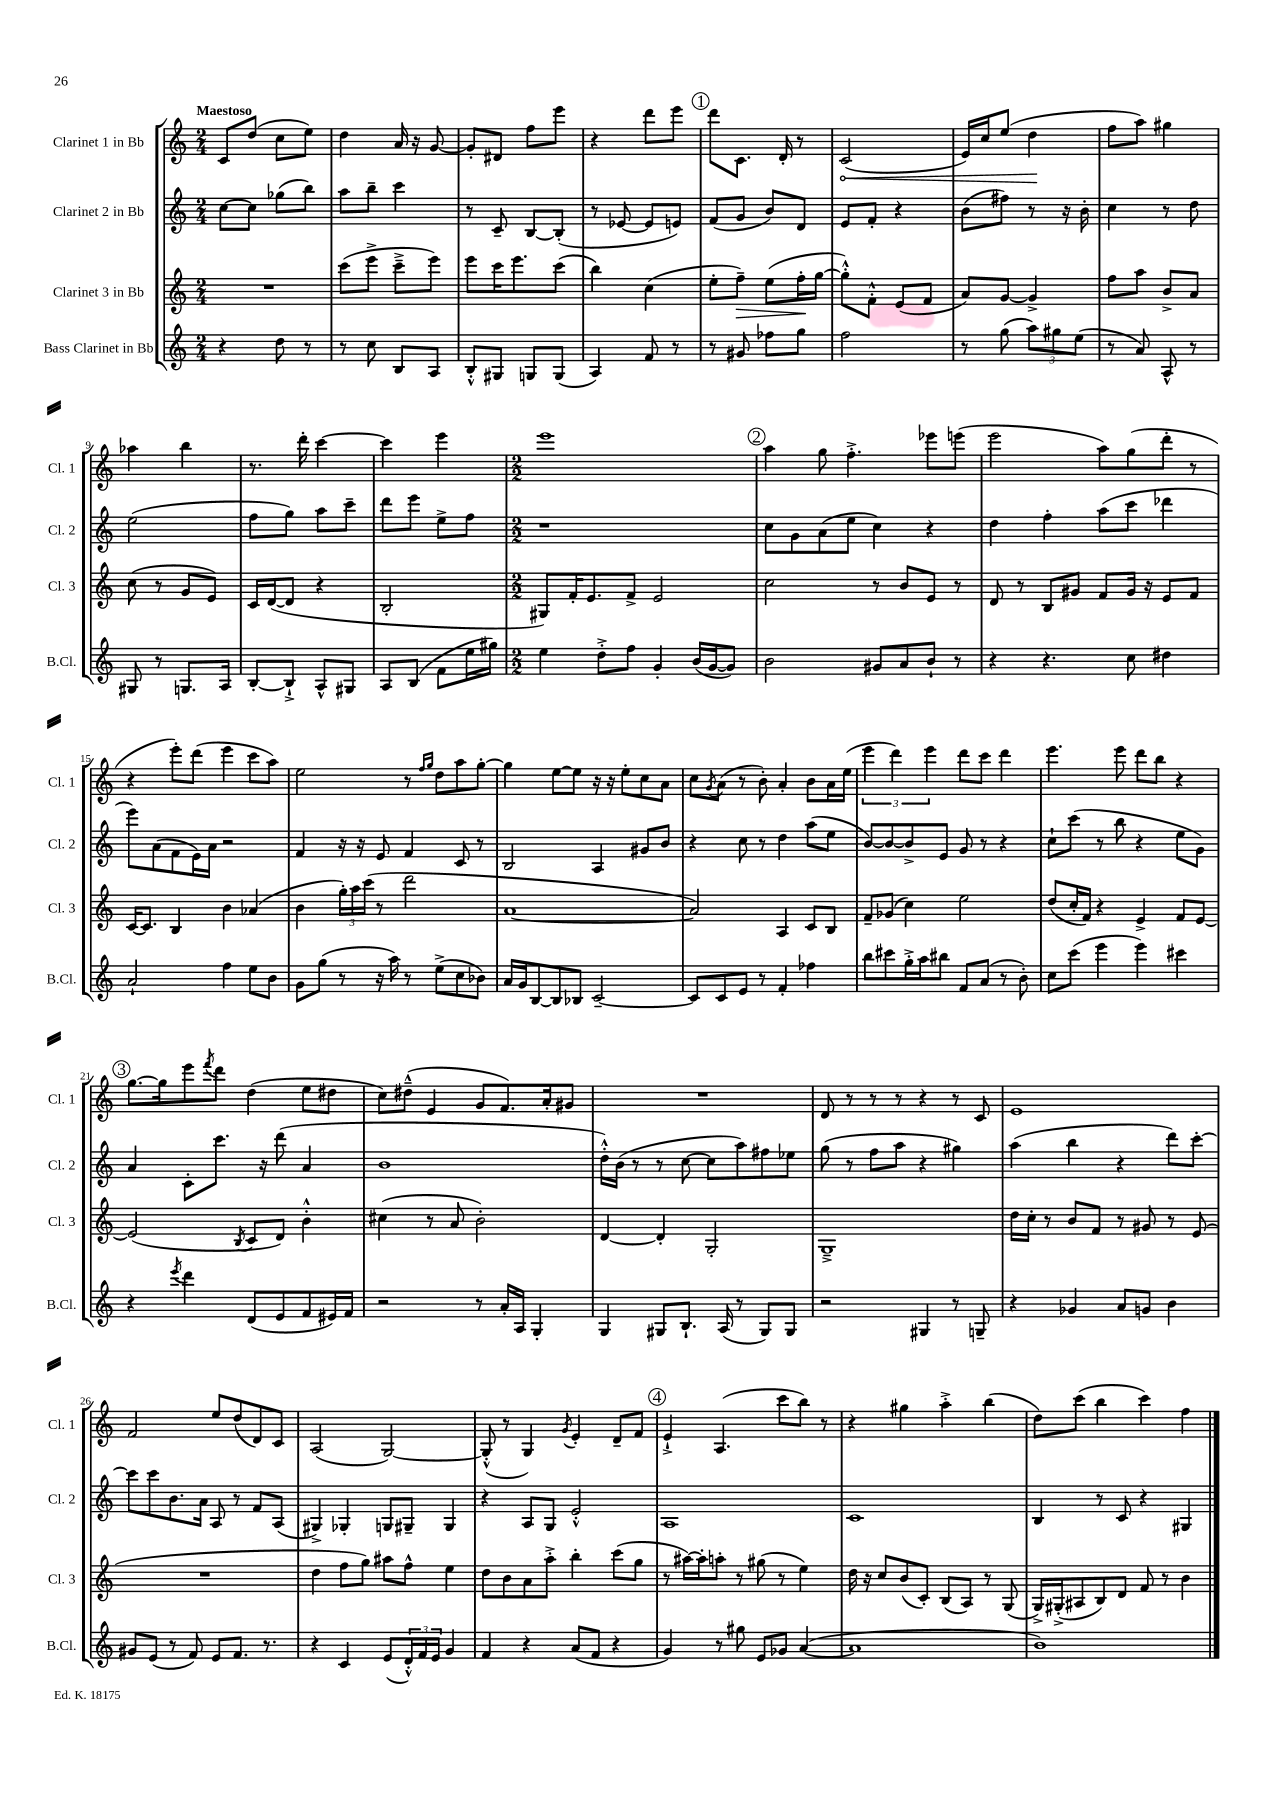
<<
\new StaffGroup <<
\new Staff = "s0" \with { instrumentName = "Clarinet 1 in Bb" shortInstrumentName = "Cl. 1" } {
    \clef treble \key c \major \numericTimeSignature \time 2/4 \tempo "Maestoso"
    c'8 d''8( c''8 e''8) |
    d''4 a'16 r16 g'8~ |
    g'8-. dis'8 f''8 e'''8 |
    r4 d'''8 e'''8 |
    \mark \markup { \circle "1" } d'''8 c'8. d'16-. r8 |
    \once \override Hairpin.circled-tip = ##t c'2\<( |
    e'16) c''16 e''8( d''4\! |
    f''8 a''8) gis''4 |
    aes''4 b''4 |
    r8. d'''16-. c'''4~ |
    c'''4 e'''4 |
    \numericTimeSignature \time 2/2 e'''1 |
    \mark \markup { \circle "2" } a''4 g''8 f''4.-.-> ees'''8 e'''8( |
    e'''2 a''8) g''8( d'''8-. r8 |
    r4 e'''8-.) d'''8( e'''4 c'''8 a''8) |
    e''2 r8 \grace { f''16 g''16 } d''8 a''8 g''8~-. |
    g''4 e''8~ e''8 r16 r16 e''8-. c''8 a'8 |
    c''8 \acciaccatura { g'8 } a'8( r8 b'8-.) a'4-. b'8 a'16 e''16( |
    \tuplet 3/2 { e'''4 d'''4) e'''4 } d'''8 c'''8 d'''4 |
    e'''4. e'''8 d'''8 b''8 r4 |
    \mark \markup { \circle "3" } g''8.~ g''16 e'''8 \acciaccatura { f'''8 } d'''8 d''4( e''8 dis''8 |
    c''8) dis''8---^( e'4 g'8 f'8.) a'16-. gis'8 |
    R1 |
    d'8 r8 r8 r8 r4 r8 c'8 |
    e'1 |
    f'2 e''8 d''8( d'8) c'8 |
    a2( g2~) |
    g8-.-^( r8 g4) \acciaccatura { g'8 } e'4-. d'8-- f'8 |
    \mark \markup { \circle "4" } e'4-!-> a4.( c'''8 b''8) r8 |
    r4 gis''4 a''4-.-> b''4( |
    d''8) c'''8( b''4 c'''4) f''4 \bar "|." |
}
\new Staff = "s1" \with { instrumentName = "Clarinet 2 in Bb" shortInstrumentName = "Cl. 2" } {
    \clef treble \key c \major \numericTimeSignature \time 2/4
    c''8~ c''8 ges''8( b''8) |
    a''8 b''8-- c'''4 |
    r8 c'8-- b8~ b8-.( |
    r8 ees'8~ ees'8 e'8) |
    \mark \markup { \circle "1" } f'8( g'8 b'8) d'8 |
    e'8 f'8-. r4 |
    b'8( fis''8) r8 r16 b'16-. |
    c''4 r8 d''8 |
    e''2( |
    f''8 g''8) a''8 c'''8-- |
    d'''8 e'''8 e''8-> f''8 |
    \numericTimeSignature \time 2/2 r1 |
    \mark \markup { \circle "2" } c''8 g'8 a'8( e''8 c''4) r4 |
    d''4 f''4-. a''8( c'''8 des'''4 |
    e'''8) a'8( f'8 e'16) a'16 r2 |
    f'4 r16 r16 e'8 f'4 c'8 r8 |
    b2 a4 gis'8 b'8 |
    r4 c''8 r8 d''4 a''8( e''8 |
    b'8~) b'8~ b'8-> e'8 g'8 r8 r4 |
    c''8-! c'''8( r8 b''8 r4 e''8 g'8) |
    \mark \markup { \circle "3" } a'4 c'8-. c'''8. r16 d'''8( a'4 |
    b'1 |
    d''16-.-^) b'16( r8 r8 c''8~ c''8 a''8) fis''8 ees''8 |
    g''8( r8 f''8 a''8 r4 gis''4) |
    a''4( b''4 r4 d'''8) c'''8~-. |
    c'''8 c'''8 b'8. a'16 a8 r8 f'8 a8( |
    gis4->) ges4-. g8 gis8-- gis4 |
    r4 a8 g8 e'2-.-^ |
    \mark \markup { \circle "4" } a1 |
    c'1 |
    b4 r8 c'8 r4 gis4 \bar "|." |
}
\new Staff = "s2" \with { instrumentName = "Clarinet 3 in Bb" shortInstrumentName = "Cl. 3" } {
    \clef treble \key c \major \numericTimeSignature \time 2/4
    R2 |
    c'''8( e'''8-> c'''8---> e'''8) |
    e'''8 c'''16 e'''8. c'''8( |
    b''4) c''4( |
    \mark \markup { \circle "1" } e''8-. f''8--\>) e''8( f''16-.\! g''16~ |
    g''8-.-^) f'8-.-^ e'8( f'8 |
    a'8) g'8~ g'4-> |
    f''8 a''8 b'8-> a'8 |
    c''8( r8 g'8 e'8) |
    c'16 d'16~( d'8 r4 |
    b2-. |
    \numericTimeSignature \time 2/2 gis8) f'16-. e'8. f'8-> e'2 |
    \mark \markup { \circle "2" } c''2 r8 b'8 e'8 r8 |
    d'8 r8 b8 gis'8 f'8 gis'16 r16 e'8 f'8 |
    c'16~ c'8. b4 b'4 aes'4( |
    b'4 \tuplet 3/2 { g''16-.) a''16 c'''16( } r8 d'''2 |
    a'1~ |
    a'2) a4 c'8 b8 |
    f'8-- ges'8( c''4) e''2 |
    d''8( c''16-. f'16) r4 e'4-> f'8 e'8~ |
    \mark \markup { \circle "3" } e'2( \acciaccatura { b8 } c'8 d'8) b'4-.-^ |
    cis''4( r8 a'8 b'2-.) |
    d'4~ d'4-. g2-. |
    g1---> |
    d''16 c''16-. r8 b'8 f'8 r8 gis'8 r8 e'8( |
    R1 |
    d''4 f''8 g''8) ais''8 f''8-^ e''4 |
    d''8 b'8 a'8 a''8-.-> b''4-. c'''8( g''8 |
    \mark \markup { \circle "4" } r8 ais''16~) ais''16-. a''8-. r8 gis''8( r8 e''4) |
    d''16 r16 c''8 b'8( c'8-.) b8( a8) r8 g8( |
    g16->) gis16-.->( ais8 b8) d'8 f'8 r8 b'4 \bar "|." |
}
\new Staff = "s3" \with { instrumentName = "Bass Clarinet in Bb" shortInstrumentName = "B.Cl." } {
    \clef treble \key c \major \numericTimeSignature \time 2/4
    r4 d''8 r8 |
    r8 c''8 b8 a8 |
    b8-.-^ gis8 g8 g8( |
    a4) f'8 r8 |
    \mark \markup { \circle "1" } r8 gis'8 fes''8 g''8 |
    f''2 |
    r8 g''8( \tuplet 3/2 { a''8) gis''8 e''8( } |
    r8 a'8) a8-^ r8 |
    gis8 r8 g8. a16 |
    b8~-. b8-!-> a8-^ gis8 |
    a8 b8( f'8 e''16 gis''16) |
    \numericTimeSignature \time 2/2 e''4 d''8-.-> f''8 g'4-. b'16( g'16~ g'8) |
    \mark \markup { \circle "2" } b'2 gis'8 a'8 b'8-! r8 |
    r4 r4. c''8 dis''4 |
    a'2-! f''4 e''8 b'8 |
    g'8 g''8( r8 r16 a''16) r8 e''8->( c''8 bes'8) |
    a'16 g'16 b8~ b8 bes8 c'2~-- |
    c'8 c'8 e'8 r8 f'4-. fes''4 |
    b''8 cis'''8 g''16-.-> a''16 bis''8 f'8 a'8( r8 b'8-.) |
    c''8 c'''8( e'''4 e'''4) cis'''4 |
    \mark \markup { \circle "3" } r4 \acciaccatura { e'''8 } d'''4 d'8( e'8 f'8 eis'16) f'16 |
    r2 r8 a'16-. a16 g4-. |
    g4 gis8 b8.-! a16( r8 gis8) gis8 |
    r2 gis4 r8 g8-- |
    r4 ges'4 a'8 g'8 b'4 |
    gis'8 e'8( r8 f'8) e'8 f'8. r8. |
    r4 c'4 e'8( \tuplet 3/2 { d'16-.-^) f'16 e'16 } g'4 |
    f'4 r4 a'8( f'8 r4 |
    \mark \markup { \circle "4" } g'4) r8 gis''8 e'8 ges'8 a'4~( |
    a'1 |
    b'1) \bar "|." |
}
>>
>>
